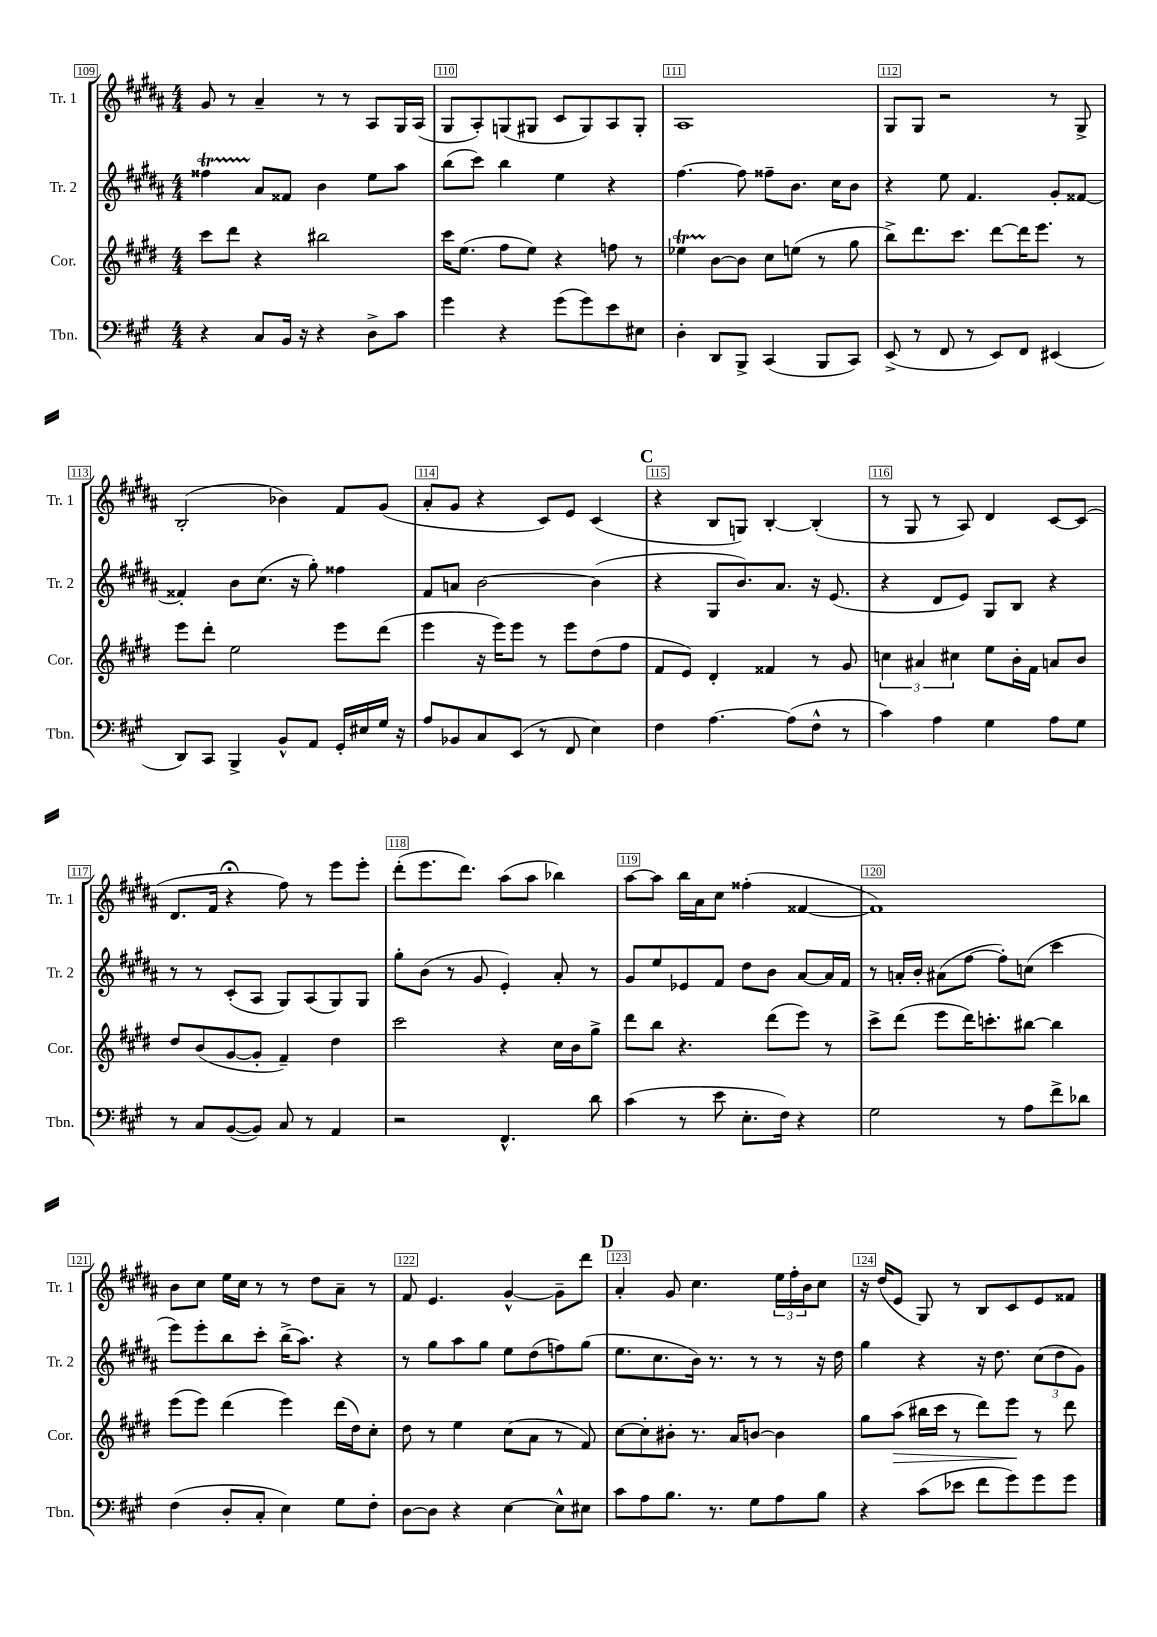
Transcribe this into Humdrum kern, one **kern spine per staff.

**kern	**kern	**dynam	**kern	**kern
*part4	*part3	*part3	*part2	*part1
*staff4	*staff3	*staff3	*staff2	*staff1
*I"Tbn.	*I"Cor.	*	*I"Tr. 2	*I"Tr. 1
*I'Tbn.	*I'Cor.	*	*I'Tr. 2	*I'Tr. 1
*clefF4	*clefG2	*	*clefG2	*clefG2
*k[f#c#g#]	*k[f#c#g#d#]	*	*k[f#c#g#d#a#]	*k[f#c#g#d#a#]
*M4/4	*M4/4	*	*M4/4	*M4/4
=109	=109	=109	=109	=109
4r	8ccc#\L	.	4ff##Xt\	8g#/
.	8ddd#\J	.	.	8r
8C#/L	4r	.	8a#/L	4a#~/
16BB/Jk	.	.	8f##X/J	.
16r	.	.	.	.
4r	2bb#X\	.	4b\	8r
.	.	.	.	8r
8D^\L	.	.	8ee\L	8A#/L
8c#\J	.	.	8aa#\J	16G#/L
.	.	.	.	(16A#/JJ
=110	=110	=110	=110	=110
4g#\	16ccc#\KL	.	(8bb\L	8G#/L
.	(8.ee\J	.	.	.
.	.	.	8ccc#\J)	8A#'/)
4r	8ff#\L	.	4bb\	(8Gn/
.	8ee\J)	.	.	8G#X/J
(8g#\L	4r	.	4ee\	8c#/L
8g#\)	.	.	.	8G#/)
8e\	8ffn\	.	4r	8A#/
8E#X\J	8r	.	.	8G#'/J
=111	=111	=111	=111	=111
4D'\	4ee-XT\	.	[4.ff#\	1A#
8DD/L	[8b\L	.	.	.
8BBB^/J	8b\J]	.	8ff#\]	.
(4CC#/	8cc#\L	.	8ff##X~\L	.
.	(8een\J	.	8.b\J	.
8BBB/L	8r	.	.	.
.	.	.	16cc#\KL	.
8CC#/J)	8gg#\	.	8b\J	.
=112	=112	=112	=112	=112
(8EE^/	8bb^\L)	.	4r	8G#/L
8r	8.ddd#\	.	.	8G#/J
8FF#/	.	.	8ee\	2r
.	8.ccc#\J	.	.	.
8r	.	.	4.f#/	.
8EE/L)	[8ddd#\L	.	.	.
8FF#/J	16ddd#\K]	.	.	.
.	8.eee\J	.	.	.
(4EE#X/	.	.	8g#'/L	8r
.	8r	.	[8f##X/J	8G#^/
!!LO:LB:g=z
=113	=113	=113	=113	=113
8DD/L)	8eee\L	.	4f##X'/]	(2B'/
8CC#/J	8ddd#'\J	.	.	.
4BBB^/	2ee\	.	8b\L	.
.	.	.	(8.cc#\J	.
8BB^^/L	.	.	.	4b-X\)
.	.	.	16r	.
8AA/J	.	.	8gg#'\)	.
16GG#'/LL	8eee\L	.	4ff##X\	8f#/L
16E#X/	.	.	.	.
16G#/JJ	(8ddd#\J	.	.	(8g#/J
16r	.	.	.	.
=114	=114	=114	=114	=114
8A/L	4eee\	.	8f#/L	8a#'/L
8BB-X/	.	.	8an/J	8g#/J
8C#/	16r	.	[2b\	4r
.	16eee\KL)	.	.	.
(8EE/J	8eee\J	.	.	.
8r	8r	.	.	8c#/L)
8FF#/	8eee\L	.	.	8e/J
4E\)	(8dd#\	.	(4b\]	(4c#/
.	8ff#\J	.	.	.
!!LO:REH:place=s1:t=C
=115	=115	=115	=115	=115
4F#\	8f#/L	.	4r	4r
.	8e/J)	.	.	.
[4.A\	4d#'/	.	8G#/L	8B/L
.	.	.	8.b/)	8Gn/J)
.	4f##X/	.	.	[4B'/
.	.	.	8.a#/J	.
(8A\L]	.	.	.	.
8F#^^\J	8r	.	16r	(4B'/]
.	.	.	(8.e/	.
8r	8g#/	.	.	.
=116	=116	=116	=116	=116
4c#\)	6ccn\	.	4r	8r
.	.	.	.	8G#/
.	6a#X/	.	.	.
4A\	.	.	8d#/L	8r
.	6cc#X\	.	.	.
.	.	.	8e/J)	8A#/)
4G#\	8ee\L	.	8G#/L	4d#/
.	16b'\L	.	8B/J	.
.	16f#\JJ	.	.	.
8A\L	8an/L	.	4r	[8c#/L
8G#\J	8b/J	.	.	(8c#/J]
!!LO:LB:g=z
=117	=117	=117	=117	=117
8r	8dd#/L	.	8r	8.d#/L
8C#/L	(8b/	.	8r	.
.	.	.	.	16f#/Jk
([8BB/	[8g#/	.	(8c#'/L	4r;<
8BB/J])	8g#'/J]	.	8A#/J	.
8C#/	4f#~/)	.	8G#/L)	8ff#\)
8r	.	.	(8A#/	8r
4AA/	4dd#\	.	8G#/)	8eee\L
.	.	.	8G#/J	8eee'\J
=118	=118	=118	=118	=118
2r	2ccc#\	.	8gg#'\L	(8ddd#'\L
.	.	.	(8b\J	8.eee\
.	.	.	8r	.
.	.	.	.	8.ddd#\J)
.	.	.	8g#/	.
4.FF#^^/	4r	.	4e'/)	(8aa#\L
.	.	.	.	8aa#\J
.	16cc#\LL	.	8a#'/	4bb-X\)
.	16b\J	.	.	.
8d\	8gg#^\J	.	8r	.
=119	=119	=119	=119	=119
(4c#\	8ddd#\L	.	8g#/L	[8aa#\L
.	8bb\J	.	8ee/	8aa#\J]
8r	4.r	.	8e-X/	16bb\LL
.	.	.	.	16a#\J
8e\	.	.	8f#/J	8cc#\J
8.E'\L	.	.	8dd#\L	(4ff##X'\
.	(8ddd#\L	.	8b\J	.
16F#\Jk)	.	.	.	.
4r	8eee\J)	.	[8a#/L	[4f##X/
.	8r	.	16a#/L]	.
.	.	.	16f#/JJ	.
=120	=120	=120	=120	=120
2G#\	8ccc#^\L	.	8r	1f##])
.	(8ddd#\J	.	16an'/LL	.
.	.	.	16b'/JJ	.
.	8eee\L	.	(8a#X\L	.
.	16ddd#\K)	.	[8ff#\J	.
.	8.cccn'\	.	.	.
8r	.	.	8ff#'\L])	.
8A\L	[8bb#X\J	.	(8ccn\J	.
8f#^\	4bb#\]	.	4ccc#\	.
8d-X\J	.	.	.	.
!!LO:LB:g=z
=121	=121	=121	=121	=121
(4F#\	(8eee\L	.	8eee\L)	8b\L
.	8eee\J)	.	8eee'\	8cc#\J
8D'/L	(4ddd#\	.	8bb\	16ee\LL
.	.	.	.	16cc#\JJ
8C#'/J	.	.	8ccc#'\J	8r
4E\)	4eee\)	.	(16bb^\KL	8r
.	.	.	8.aa#\J)	.
.	.	.	.	8dd#\L
8G#\L	(16ddd#\LL	.	4r	8a#~\J
.	16dd#\J)	.	.	.
8F#'\J	8cc#'\J	.	.	8r
=122	=122	=122	=122	=122
[8D\L	8dd#\	.	8r	8f#/
8D\J]	8r	.	8gg#\L	4.e/
4r	4ee\	.	8aa#\	.
.	.	.	8gg#\J	.
[4E\	(8cc#\L	.	8ee\L	[4g#^^/
.	8a\J	.	(8dd#\	.
8E^^\L]	8r	.	8ffn\)	8g#~\L]
8E#X\J	8f#/)	.	(8gg#\J	8ddd#\J
!!LO:REH:place=s1:t=D
=123	=123	=123	=123	=123
8c#\L	[8cc#\L	.	8.ee\L	4a#'/
8A\	8cc#'\]	.	.	.
.	.	.	8.cc#\	.
8.B\J	8b#X'\J	.	.	8g#/
.	8.r	.	16b\Jk)	4.cc#\
8.r	.	.	8.r	.
.	16a/KL	.	.	.
8G#\L	[8bn/J	.	8r	.
8A\	4b\]	.	8r	24ee\LL
.	.	.	.	24ff#'\
.	.	.	.	24b\J
8B\J	.	.	16r	8cc#\J
.	.	.	16dd#\	.
=124	=124	=124	=124	=124
4r	8gg#\L	.	4gg#\	16r
.	.	.	.	(16dd#/KL
!	!	!LO:HP:b	!	!
.	(8aa\J	>	.	8e/J
(8c#\L	16bb#X\LL	.	4r	8G#/)
.	16ccc#\JJ	.	.	.
8e-X\J	8r	.	.	8r
8f#\L	8ddd#\L)	.	16r	8B/L
.	.	.	8.dd#\	.
8g#\)	8eee\J	.	.	8c#/
8g#\	8r	]	(12cc#\L	8e/
.	.	.	12dd#\	.
8g#\J	8ddd#\	.	.	8f##X/J
.	.	.	12g#\J)	.
==	==	==	==	==
*-	*-	*-	*-	*-
